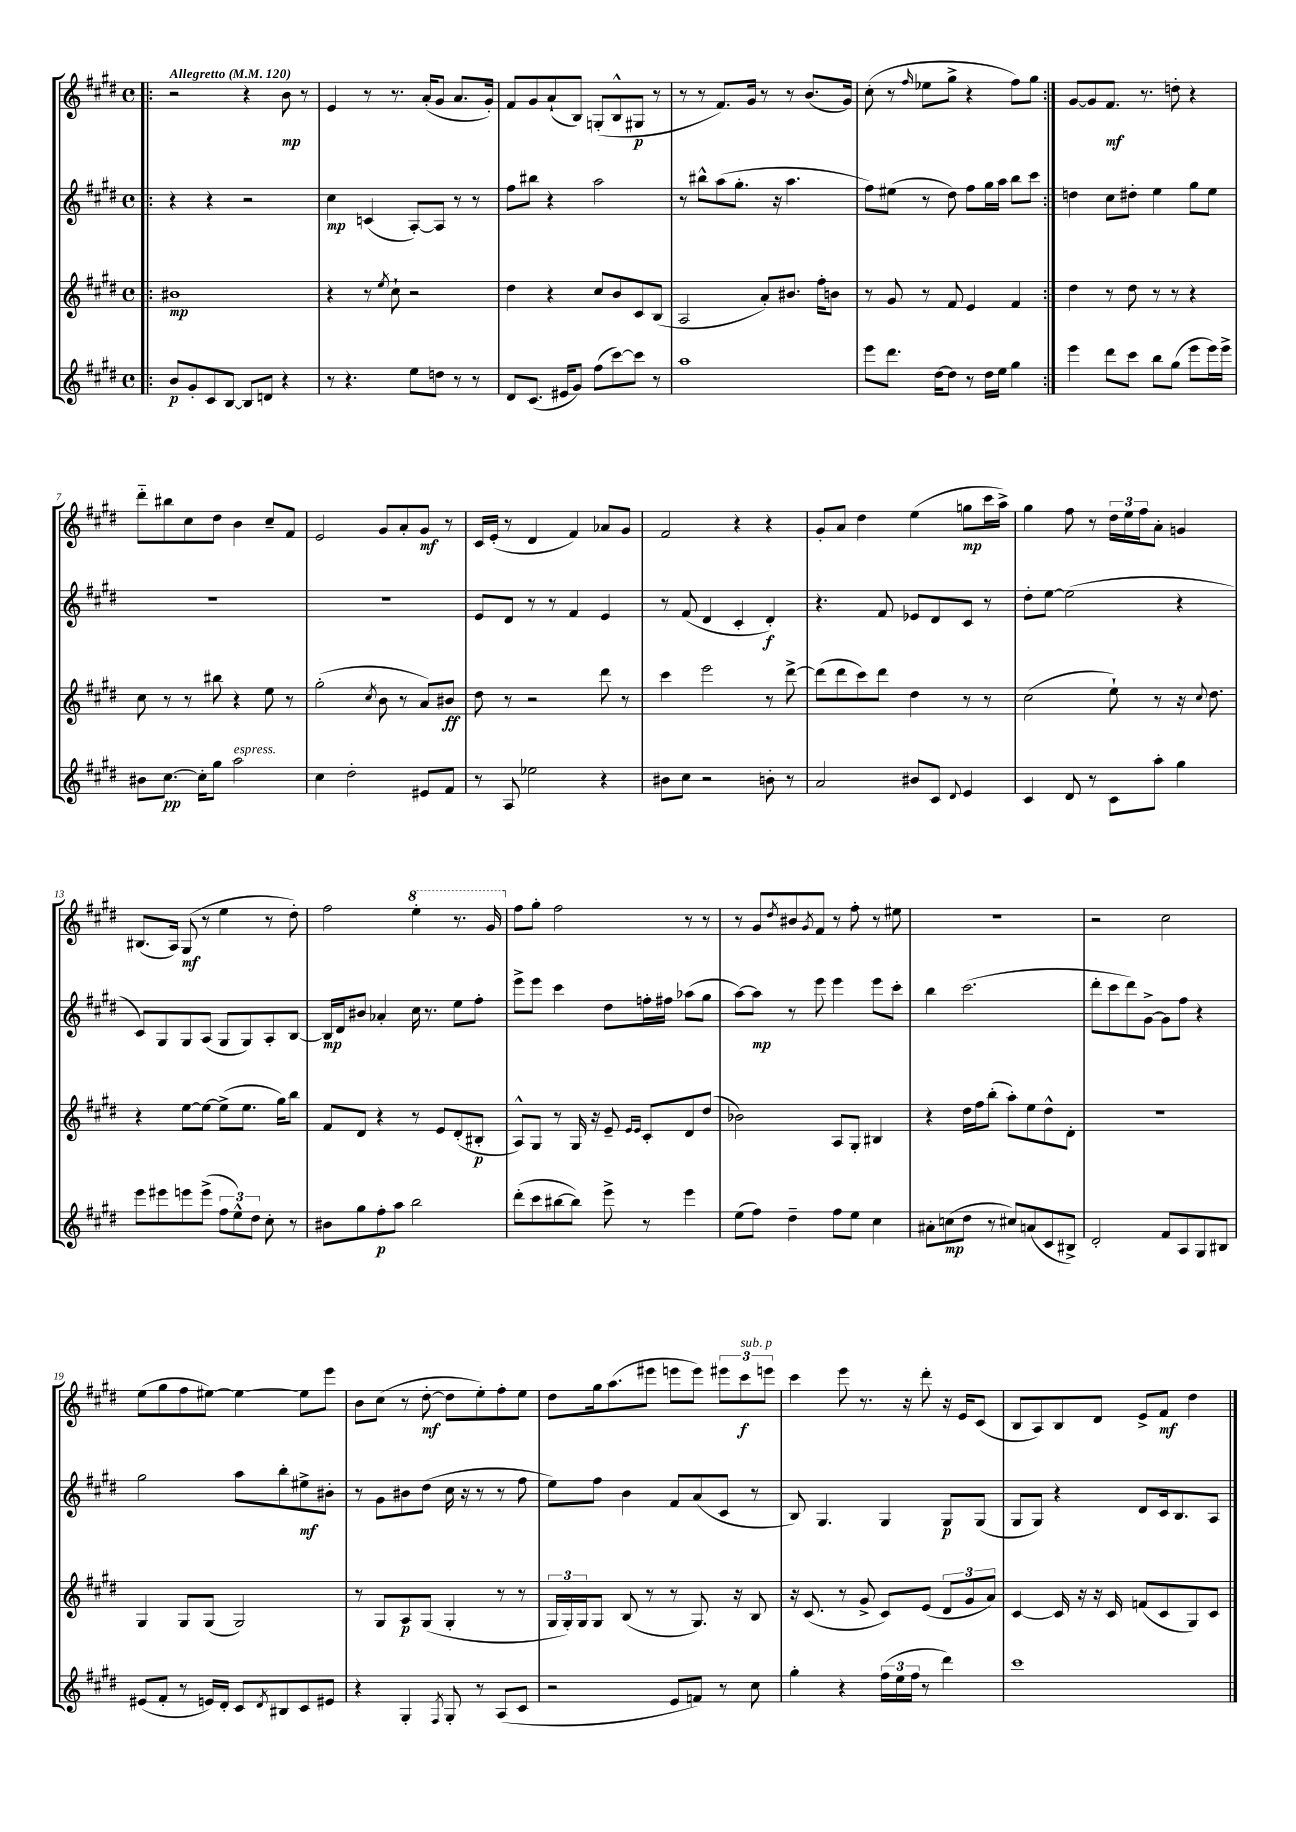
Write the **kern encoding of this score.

**kern	**dynam	**kern	**dynam	**kern	**dynam	**kern	**dynam
*part4	*part4	*part3	*part3	*part2	*part2	*part1	*part1
*staff4	*staff4	*staff3	*staff3	*staff2	*staff2	*staff1	*staff1
*clefG2	*	*clefG2	*	*clefG2	*	*clefG2	*
*k[f#c#g#d#]	*	*k[f#c#g#d#]	*	*k[f#c#g#d#]	*	*k[f#c#g#d#]	*
*M4/4	*	*M4/4	*	*M4/4	*	*M4/4	*
*met(c)	*	*met(c)	*	*met(c)	*	*met(c)	*
*MM120	*	*MM120	*	*MM120	*	*MM120	*
=1!|:	=1!|:	=1!|:	=1!|:	=1!|:	=1!|:	=1!|:	=1!|:
!	!	!	!	!	!	!LO:TX:a:B:t=Allegretto	!
8b/L	p	1b#X	mp	4r	.	2r	.
8g#'/	.	.	.	.	.	.	.
8c#/	.	.	.	4r	.	.	.
[8B/J	.	.	.	.	.	.	.
8B/L]	.	.	.	2r	.	4r	.
8dn/J	.	.	.	.	.	.	.
4r	.	.	.	.	.	8b\	mp
.	.	.	.	.	.	8r	.
=2	=2	=2	=2	=2	=2	=2	=2
8r	.	4r	.	4cc#\	mp	4e/	.
4.r	.	.	.	.	.	.	.
.	.	8r	.	(4cn/	.	8r	.
.	.	8qee/	.	.	.	.	.
.	.	8cc#`\	.	.	.	8.r	.
8ee\L	.	2r	.	[8A'/L)	.	.	.
.	.	.	.	.	.	(16a'/KL	.
8ddn\J	.	.	.	8A/J]	.	8g#/J	.
8r	.	.	.	8r	.	8.a/L	.
8r	.	.	.	8r	.	.	.
.	.	.	.	.	.	16g#'/Jk)	.
=3	=3	=3	=3	=3	=3	=3	=3
8d#/L	.	4dd#\	.	8ff#\L	.	8f#/L	.
(8.c#/J	.	.	.	8bb#X\J	.	8g#/	.
.	.	4r	.	4r	.	(8a`/	.
16e#X/KL	.	.	.	.	.	.	.
8g#/J)	.	.	.	.	.	8B/J)	.
(8ff#\L	.	8cc#/L	.	2aa\	.	(8Gn'/L	.
[8ccc#\)	.	8b/	.	.	.	8B^^/	.
8ccc#\J]	.	8c#/	.	.	.	8G#X/J	p
8r	.	(8B/J	.	.	.	8r	.
=4	=4	=4	=4	=4	=4	=4	=4
1aa	.	2A/	.	8r	.	8r	.
.	.	.	.	8bb#X^^\L	.	8r	.
.	.	.	.	(8aa\	.	8.f#/L)	.
.	.	.	.	8.gg#'\J	.	.	.
.	.	.	.	.	.	16g#/Jk	.
.	.	8a'/L)	.	.	.	8r	.
.	.	.	.	16r	.	.	.
.	.	8.b#X/J	.	4.aa\	.	8r	.
.	.	.	.	.	.	(8.b/L	.
.	.	16ff#'\KL	.	.	.	.	.
.	.	8bn\J	.	.	.	.	.
.	.	.	.	.	.	16g#/Jk)	.
=5	=5	=5	=5	=5	=5	=5	=5
8eee\L	.	8r	.	8ff#\L)	.	(8cc#'\	.
8.ddd#\J	.	8g#/	.	(8ee#X\J	.	8r	.
.	.	.	.	.	.	16qqff#/	.
.	.	8r	.	8r	.	8ee-X\L	.
[16dd#\KL	.	.	.	.	.	.	.
8dd#\J]	.	8f#/	.	8dd#\)	.	8gg#^\J	.
8r	.	4e/	.	8ff#\L	.	4r	.
16dd#\LL	.	.	.	16gg#\L	.	.	.
16ee\JJ	.	.	.	16aa\JJ	.	.	.
4gg#\	.	4f#/	.	8bb\L	.	8ff#\L)	.
.	.	.	.	8ccc#\J	.	8gg#\J	.
=6:|!	=6:|!	=6:|!	=6:|!	=6:|!	=6:|!	=6:|!	=6:|!
4eee\	.	4dd#\	.	4ddn\	.	[8g#/L	.
.	.	.	.	.	.	8g#/]	.
8ddd#\L	.	8r	.	8cc#\L	.	8.f#/J	mf
8ccc#\J	.	8dd#\	.	8dd#X'\J	.	.	.
.	.	.	.	.	.	8.r	.
8bb\L	.	8r	.	4ee\	.	.	.
(8gg#\J	.	8r	.	.	.	8ddn'\	.
8eee\L	.	4r	.	8gg#\L	.	4r	.
16eee\L)	.	.	.	8ee\J	.	.	.
16eee^\JJ	.	.	.	.	.	.	.
!!LO:LB:g=z
=7	=7	=7	=7	=7	=7	=7	=7
8b#X\L	.	8cc#\	.	1r	.	8ddd#\L	.
[8.cc#\J	pp	8r	.	.	.	8bb#X\	.
.	.	8r	.	.	.	8cc#\	.
16cc#'\KL]	.	.	.	.	.	.	.
8gg#\J	.	8bb#X\	.	.	.	8dd#\J	.
!LO:TX:a:i:t=espress.	!	!	!	!	!	!	!
2aa\	.	4r	.	.	.	4b\	.
.	.	8ee\	.	.	.	8cc#~/L	.
.	.	8r	.	.	.	8f#/J	.
=8	=8	=8	=8	=8	=8	=8	=8
4cc#\	.	(2gg#'\	.	1r	.	2e/	.
2dd#'\	.	.	.	.	.	.	.
.	.	8qcc#/	.	.	.	.	.
.	.	8b\	.	.	.	8g#/L	.
.	.	8r	.	.	.	8a'/	.
8e#X/L	.	8a/L)	.	.	.	8g#/J	mf
8f#/J	.	8b#X/J	ff	.	.	8r	.
=9	=9	=9	=9	=9	=9	=9	=9
8r	.	8dd#\	.	8e/L	.	16c#/LL	.
.	.	.	.	.	.	(16e'/JJ	.
8A/	.	8r	.	8d#/J	.	8r	.
2ee-X\	.	2r	.	8r	.	4d#/	.
.	.	.	.	8r	.	.	.
.	.	.	.	4f#/	.	4f#/)	.
4r	.	8ddd#\	.	4e/	.	8a-X/L	.
.	.	8r	.	.	.	8g#/J	.
=10	=10	=10	=10	=10	=10	=10	=10
8b#X\L	.	4ccc#\	.	8r	.	2f#/	.
8cc#\J	.	.	.	(8f#/	.	.	.
2r	.	2eee\	.	4d#/	.	.	.
.	.	.	.	4c#'/	.	4r	.
8bn'\	.	8r	.	4d#'/)	f	4r	.
8r	.	[8ddd#^\	.	.	.	.	.
=11	=11	=11	=11	=11	=11	=11	=11
2a/	.	(8ddd#\L]	.	4.r	.	8g#'/L	.
.	.	8ddd#\	.	.	.	8a/J	.
.	.	8ccc#\)	.	.	.	4dd#\	.
.	.	8ddd#\J	.	8f#/	.	.	.
8b#X/L	.	4dd#\	.	8e-X/L	.	(4ee\	.
8c#/J	.	.	.	8d#/	.	.	.
8qqd#/	.	.	.	.	.	.	.
4e/	.	8r	.	8c#/J	.	8ggn\L	mp
.	.	8r	.	8r	.	16ccc#\L	.
.	.	.	.	.	.	16aa^\JJ)	.
=12	=12	=12	=12	=12	=12	=12	=12
4c#/	.	(2cc#\	.	8dd#'\L	.	4gg#\	.
.	.	.	.	[8ee\J	.	.	.
8d#/	.	.	.	(2ee\]	.	8ff#\	.
8r	.	.	.	.	.	8r	.
8c#\L	.	8ee`\)	.	.	.	24dd#\LL	.
.	.	.	.	.	.	24ee\	.
.	.	.	.	.	.	24ff#\J	.
8aa'\J	.	8r	.	.	.	8a'\J	.
4gg#\	.	16r	.	4r	.	4gn/	.
.	.	8qqcc#/	.	.	.	.	.
.	.	8.dd#\	.	.	.	.	.
!!LO:LB:g=z
=13	=13	=13	=13	=13	=13	=13	=13
8eee\L	.	4r	.	8c#/L)	.	(8.B#X/L	.
8eee#X\	.	.	.	8G#/	.	.	.
.	.	.	.	.	.	16A/Jk)	.
8eeen\	.	[8ee\L	.	8G#/	.	(8G#/	mf
(8eee^\J	.	8ee\J_	.	(8A/J	.	8r	.
12ff#\L	.	(8ee^\L]	.	8G#/L	.	4ee\	.
12ee^^\)	.	.	.	.	.	.	.
.	.	8.ee\J	.	8G#/)	.	.	.
12dd#\J	.	.	.	.	.	.	.
8cc#'\	.	.	.	8A'/	.	8r	.
.	.	16gg#\KL)	.	.	.	.	.
8r	.	8bb\J	.	[8B/J	.	8dd#'\)	.
=14	=14	=14	=14	=14	=14	=14	=14
8b#X\L	.	8f#/L	.	16B/LL]	mp	2ff#\	.
.	.	.	.	16d#/J	.	.	.
8gg#\	.	8d#/J	.	8b#X/J	.	.	.
8ff#'\	p	4r	.	4a-X'/	.	.	.
8aa\J	.	.	.	.	.	.	.
*	*	*	*	*	*	*8va	*
2bb\	.	8r	.	16cc#\	.	4eee'\	.
.	.	.	.	8.r	.	.	.
.	.	8e/L	.	.	.	.	.
.	.	(8d#'/	.	8ee\L	.	8.r	.
.	.	8B#X'/J	p	8ff#'\J	.	.	.
.	.	.	.	.	.	16gg#/	.
=15	=15	=15	=15	=15	=15	=15	=15
*	*	*	*	*	*	*X8va	*
(8ddd#'\L	.	8A^^/L)	.	8eee^\L	.	8ff#\L	.
8ccc#\	.	8G#/J	.	8eee\J	.	8gg#'\J	.
[8bb#X\	.	8r	.	4ccc#\	.	2ff#\	.
8bb#\J])	.	16G#/	.	.	.	.	.
.	.	16r	.	.	.	.	.
8eee^\	.	8e~/	.	8dd#\L	.	.	.
.	.	16qqe/LL	.	.	.	.	.
.	.	16qqe/JJ	.	.	.	.	.
8r	.	8c#'/L	.	16ffn'\L	.	.	.
.	.	.	.	16ff#X\JJ	.	.	.
4eee\	.	8d#/	.	(8aa-X\L	.	8r	.
.	.	(8dd#/J	.	8gg#\J	.	8r	.
=16	=16	=16	=16	=16	=16	=16	=16
(8ee\L	.	2b-X\)	.	[8aa\L)	.	8r	.
8ff#\J)	.	.	.	8aa\J]	mp	8g#/L	.
.	.	.	.	.	.	8qdd#/	.
4dd#~\	.	.	.	8r	.	8b#X/	.
.	.	.	.	.	.	8qg#/	.
.	.	.	.	8eee\	.	8f#/J	.
8ff#\L	.	8A/L	.	4eee\	.	8r	.
8ee\J	.	8G#'/J	.	.	.	8ff#'\	.
4cc#\	.	4B#X/	.	8eee\L	.	8r	.
.	.	.	.	8ccc#'\J	.	8ee#X\	.
=17	=17	=17	=17	=17	=17	=17	=17
8a#X'\L	.	4r	.	4bb\	.	1r	.
(8ccn\	mp	.	.	.	.	.	.
8dd#\J	.	16dd#\LL	.	(2.ccc#\	.	.	.
.	.	16ff#\J	.	.	.	.	.
8r	.	(8bb'\J	.	.	.	.	.
8cc#X/L)	.	8aa'\L)	.	.	.	.	.
(8an/	.	8ee\	.	.	.	.	.
8c#/	.	8dd#^^\	.	.	.	.	.
8B#X^/J)	.	8d#'\J	.	.	.	.	.
=18	=18	=18	=18	=18	=18	=18	=18
2d#'/	.	1r	.	8ddd#'\L	.	2r	.
.	.	.	.	8ccc#\	.	.	.
.	.	.	.	8ddd#\)	.	.	.
.	.	.	.	[8g#^\J	.	.	.
8f#/L	.	.	.	8g#\L]	.	2cc#\	.
8A/	.	.	.	8ff#\J	.	.	.
8G#/	.	.	.	4r	.	.	.
8B#X/J	.	.	.	.	.	.	.
!!LO:LB:g=z
=19	=19	=19	=19	=19	=19	=19	=19
(8e#X/L	.	4G#/	.	2gg#\	.	(8ee\L	.
8f#'/J	.	.	.	.	.	8gg#\	.
8r	.	8G#/L	.	.	.	8ff#\	.
16en/LL)	.	(8G#/J	.	.	.	[8ee#X\J)	.
16d#'/JJ	.	.	.	.	.	.	.
8c#/L	.	2G#/)	.	8aa\L	.	4ee#\_	.
8qd#/	.	.	.	.	.	.	.
8B#X/	.	.	.	8bb'\	.	.	.
8c#/	.	.	.	8ee#X^\	mf	8ee#\L]	.
8e#X/J	.	.	.	8b#X'\J	.	8eee\J	.
=20	=20	=20	=20	=20	=20	=20	=20
4r	.	8r	.	8r	.	8b\L	.
.	.	8G#/L	.	8g#\L	.	(8cc#\J	.
4G#'/	.	8A/	p	8b#X\	.	8r	.
.	.	(8G#/J	.	(8dd#\J	.	[8dd#'\	mf
8qF#/	.	.	.	.	.	.	.
8G#'/	.	4G#'/	.	16cc#\	.	8dd#\L]	.
.	.	.	.	16r	.	.	.
8r	.	.	.	8r	.	8ee'\)	.
(8A/L	.	8r	.	8r	.	8ff#'\	.
8c#/J	.	8r	.	8ff#\	.	8ee\J	.
=21	=21	=21	=21	=21	=21	=21	=21
2r	.	24G#/LL	.	8ee\L)	.	8dd#\L	.
.	.	24G#'/)	.	.	.	.	.
.	.	24G#/J	.	.	.	.	.
.	.	8G#/J	.	8ff#\J	.	16gg#\k	.
.	.	.	.	.	.	(8.aa\	.
.	.	(8B/	.	4b\	.	.	.
.	.	8r	.	.	.	8eee#X\J	.
8e/L	.	8r	.	8f#/L	.	8eeen\L	.
8fn/J)	.	8.G#/)	.	(8a/	.	8eee\J)	.
8r	.	.	.	8c#/J	.	12eee#X\L	.
.	.	16r	.	.	.	.	.
!	!	!	!	!	!	!LO:TX:a:i:t=sub. p	!
.	.	.	.	.	.	12ccc#\	f
8cc#\	.	8B/	.	8r	.	.	.
.	.	.	.	.	.	12eeen\J	.
=22	=22	=22	=22	=22	=22	=22	=22
4gg#'\	.	16r	.	8B/)	.	4ccc#\	.
.	.	(8.c#/	.	.	.	.	.
.	.	.	.	4.G#/	.	.	.
4r	.	8r	.	.	.	8eee\	.
.	.	8g#^/	.	.	.	8.r	.
(24ff#\LL	.	8c#/L)	.	4G#/	.	.	.
24ee\	.	.	.	.	.	.	.
.	.	.	.	.	.	16r	.
24ff#\JJ	.	.	.	.	.	.	.
8r	.	(8e/J	.	.	.	8ddd#'\	.
4ddd#\)	.	12d#/L	.	8G#/L	p	16r	.
.	.	.	.	.	.	16e/KL	.
.	.	12g#/	.	.	.	.	.
.	.	.	.	(8G#/J	.	(8c#/J	.
.	.	12a/J)	.	.	.	.	.
=23	=23	=23	=23	=23	=23	=23	=23
1ccc#	.	[4c#/	.	8G#/L	.	8B/L	.
.	.	.	.	8G#/J)	.	8A/)	.
.	.	16c#/]	.	4r	.	8B/	.
.	.	16r	.	.	.	.	.
.	.	16r	.	.	.	8d#/J	.
.	.	16c#/	.	.	.	.	.
.	.	(8fn/L	.	8d#/L	.	8e^/L	.
.	.	8c#/	.	16c#/k	.	8f#/J	mf
.	.	.	.	8.B/	.	.	.
.	.	8G#/)	.	.	.	4dd#\	.
.	.	8c#/J	.	8A/J	.	.	.
==	==	==	==	==	==	==	==
*-	*-	*-	*-	*-	*-	*-	*-
